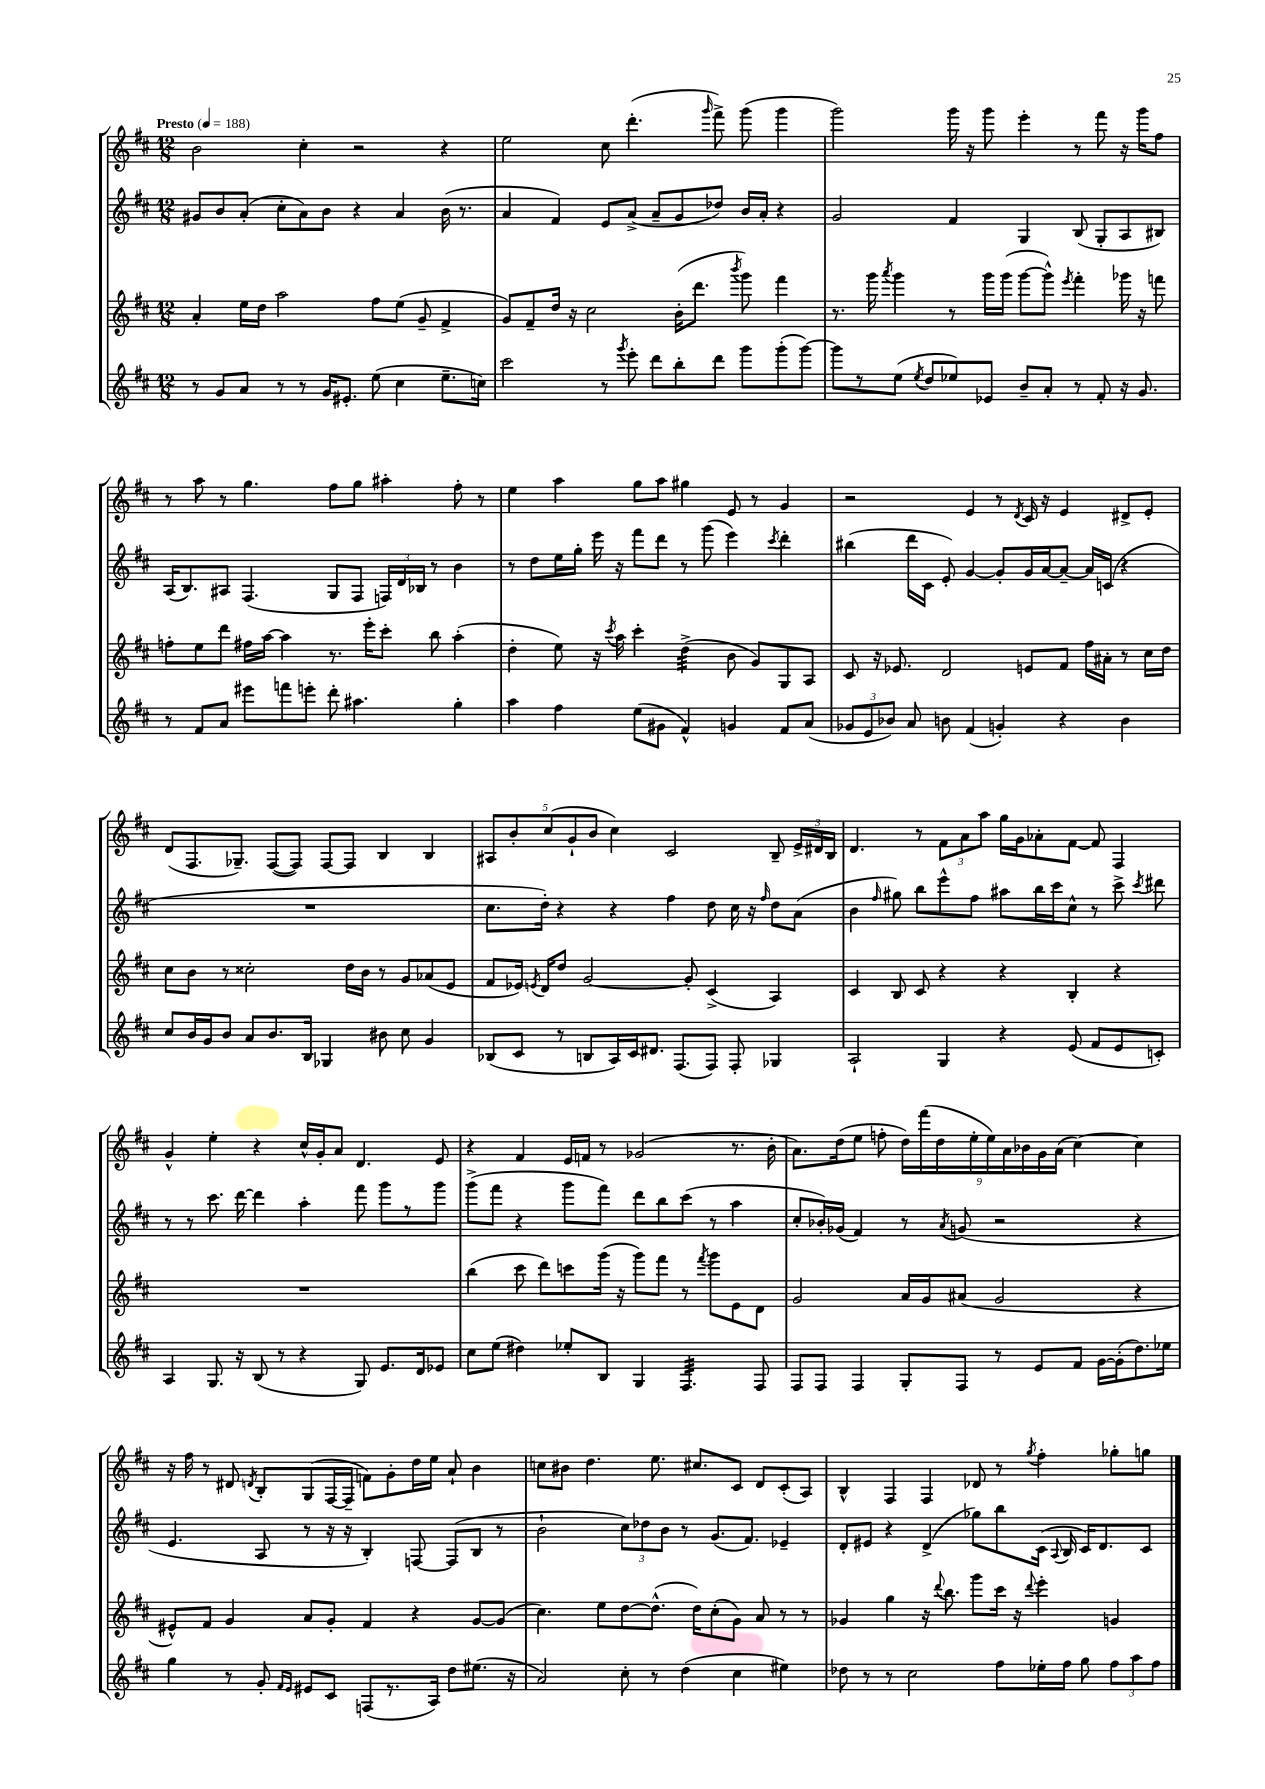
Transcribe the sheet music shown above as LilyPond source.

<<
\new StaffGroup <<
\new Staff = "s0" {
    \clef treble \key d \major \numericTimeSignature \time 12/8 \tempo "Presto" 4 = 188
    \autoBeamOff b'2 cis''4-. r2 r4 |
    e''2 cis''8 d'''4.-.( \grace { g'''16 } fis'''8->) g'''8( g'''4 |
    g'''2) g'''16 r16 g'''8 e'''4-. r8 fis'''8 r16 g'''16[ fis''8] |
    r8 a''8 r8 g''4. fis''8[ g''8] ais''4-. fis''8-. r8 |
    e''4 a''4 g''8[ a''8] gis''4 e'8 r8 g'4 |
    r2 e'4 r8 \acciaccatura { d'8 } cis'16 r16 e'4 dis'8[-> e'8]-. |
    d'8[( fis8. ges8.]--) fis8[~( fis8]) fis8[~ fis8] b4 b4 |
    \tuplet 5/4 { ais8[ b'8-. cis''8( g'8-! b'8] } cis''4) cis'2 b8-- \tuplet 3/2 { e'16[-> dis'16 b16] } |
    d'4. r8 \tuplet 3/2 { fis'8[ a'8 a''8] } g''16[ g'16 aes'8-. fis'8]~ fis'8 fis4 |
    g'4-^ e''4-. r4 cis''16[-^ g'16-. a'8] d'4. e'8 |
    r4 fis'4 e'16[ f'16] r8 ges'2( r8. b'16-. |
    a'8.[) d''16( e''8] f''8-. \tuplet 9/8 { d''16[) fis'''16( d''16 e''16-. e''16) a'16 bes'16 g'16 a'16]( } cis''4~) cis''4 |
    r16 fis''16 r8 dis'8 \acciaccatura { d'8 } b8[-. g8( fis16~ fis16]-- f'8[) g'8-. d''16 e''16] a'8-! b'4 |
    c''8[ bis'8] d''4. e''8. cis''8.[ cis'8] d'8[ cis'8-.( a8]) |
    b4-^ fis4 fis4 des'8 r8 \acciaccatura { g''8 } fis''4-. ges''8[-. g''8] \bar "|." |
}
\new Staff = "s1" {
    \clef treble \key d \major \numericTimeSignature \time 12/8
    \autoBeamOff gis'8[ b'8 a'8]-.( cis''8[-. a'8) b'8] r4 a'4 b'16( r8. |
    a'4 fis'4) e'8[ a'8]->( a'8[-- g'8 des''8]) b'16[ a'16]-. r4 |
    g'2 fis'4 g4 b8( g8[-. a8 bis8]) |
    a16[( b8.) ais8] fis4.( g8[ fis8] \tuplet 3/2 { f16[) d'16 bes16] } r8 b'4 |
    r8 d''8[ e''16 g''16]-. e'''16 r16 fis'''8[ d'''8] r8 g'''8( e'''4) \acciaccatura { cis'''8 } d'''4-. |
    bis''4( d'''16[ cis'16] e'8-.) g'4~ g'8[-. g'16 a'16~ a'8]~-- a'16[ c'16]( r4 |
    R1. |
    cis''8.[ d''16]-.) r4 r4 fis''4 d''8 cis''16 r16 \grace { fis''16 } d''8[ a'8]( |
    b'4 \grace { fis''16 } gis''8) b''8[ e'''8-^ fis''8] ais''8[ b''16 cis'''16 cis''8]-^ r8 cis'''8-> \acciaccatura { cis'''8 } dis'''8 |
    r8 r8 cis'''8. d'''16~ d'''4 a''4-. fis'''8 g'''8[ r8 g'''8] |
    g'''8[->( fis'''8] r4 g'''8[ fis'''8]) d'''8[ b''8 cis'''8]( r8 a''4 |
    cis''8[-. bes'16-.) ges'16]( fis'4) r8 \acciaccatura { a'8 } g'8( r2 r4 |
    e'4. a8 r8 r16 r16 b4-.) f8~ f8[( b8] r8 |
    b'2-! \tuplet 3/2 { cis''8[) des''8 b'8] } r8 g'8.[( fis'8.]) ees'4-- |
    d'8[-. eis'8] r4 d'4->( ges''8[) b''8 cis'16]( \appoggiatura { a8 } b16 cis'16[) d'8. cis'8] \bar "|." |
}
\new Staff = "s2" {
    \clef treble \key d \major \numericTimeSignature \time 12/8
    \autoBeamOff a'4-. e''16[ d''16] a''2 fis''8[ e''8]( g'8-- fis'4-> |
    g'8[) fis'8-- d''16] r16 cis''2 b'16[-.( d'''8.] \acciaccatura { b'''8 } g'''8) fis'''4 |
    r8. g'''16 \acciaccatura { a'''8 } g'''4 r8 g'''16[ g'''16]( g'''8[~ g'''8]-^) \acciaccatura { e'''8 } fis'''4-. ges'''16 r16 f'''8 |
    f''8[-. e''8 d'''8] fis''16[ a''16]~ a''4 r8. e'''16[-. cis'''8]-. b''8 a''4-.( |
    d''4-. e''8) r16 \acciaccatura { cis'''8 } a''16 cis'''4-. d''4:32->( b'8 g'8[) g8 a8] |
    cis'8 r16 ees'8. d'2 e'8[ fis'8] fis''16[ ais'16]-. r8 cis''16[ d''16] |
    cis''8[ b'8] r8 cisis''2-. d''16[ b'16] r8 g'8[ aes'8( e'8] |
    fis'8[ ees'16]) \acciaccatura { e'8 } d'16[ d''8] g'2~ g'8-. cis'4->( a4) |
    cis'4 b8 cis'8 r4 r4 b4-. r4 |
    R1. |
    b''4( cis'''8 d'''8[) c'''8 g'''16]( r16 g'''8[) fis'''8] r8 \acciaccatura { fis'''8 } g'''8[ e'8 d'8] |
    g'2 a'16[ g'16 ais'8]( g'2 r4 |
    eis'8[-^) fis'8] g'4 a'8[ g'8]-. fis'4 r4 g'8[~ g'8]( |
    cis''4.) e''8[ d''8~ d''8.]-^( d''16[) cis''8-.( g'8]) a'8 r8 r8 |
    ges'4 g''4 r16 \appoggiatura { d'''8 } b''8. g'''8[ cis'''16] r16 \appoggiatura { d'''8 } e'''4-. g'4 \bar "|." |
}
\new Staff = "s3" {
    \clef treble \key d \major \numericTimeSignature \time 12/8
    \autoBeamOff r8 g'8[ a'8] r8 r8 g'16[ eis'8.]-. e''8( cis''4 e''8.[-- c''16]) |
    cis'''2 r8 \acciaccatura { g'''8 } e'''8-. d'''8[ b''8-. d'''8] g'''8[ g'''8-.( g'''8]~) |
    g'''8[ r8 e''8]( \acciaccatura { e''8 } d''8[ ees''8) ees'8] b'8[-- a'8]-. r8 fis'8-. r16 g'8. |
    r8 fis'8[ a'8] eis'''8[ f'''8 e'''8]-. d'''8-. ais''4. g''4-. |
    a''4 fis''4 e''8[( gis'8] fis'4-^) g'4 fis'8[ a'8]( |
    \tuplet 3/2 { ges'8[ e'8 bes'8]) } a'8 b'8 fis'4( g'4-.) r4 b'4 |
    cis''8[ b'16 g'16 b'8] a'8[ b'8. b16] ges4 bis'8 cis''8 g'4 |
    bes8[( cis'8] r8 b8[ a16) cis'16 dis'8.] fis8.[( fis8]) fis8-. ges4 |
    a2-! g4 r4 e'8( fis'8[ e'8 c'8]-.) |
    a4 g8. r16 b8( r8 r4 g8) e'8.[ d'16 ees'8] |
    cis''8[ e''8]( dis''4) ees''8[-. b8] g4 fis4.:32 fis8 |
    fis8[ fis8] fis4 g8[-. fis8] r8 e'8[ fis'8] g'16[~ g'16-.( d''8.) ees''16] |
    g''4 r8 g'8-. \grace { fis'16[ e'16] } eis'8[ cis'8] f8[( r8. a16]) d''8[ eis''8.]( r16 |
    a'2) cis''8-. r8 d''4( cis''4 eis''4) |
    des''8 r8 r8 cis''2 fis''8[ ees''16-. fis''16] g''8 \tuplet 3/2 { fis''8[ a''8 fis''8] } \bar "|." |
}
>>
>>
\layout { \context { \Score \remove "Bar_number_engraver" } }
